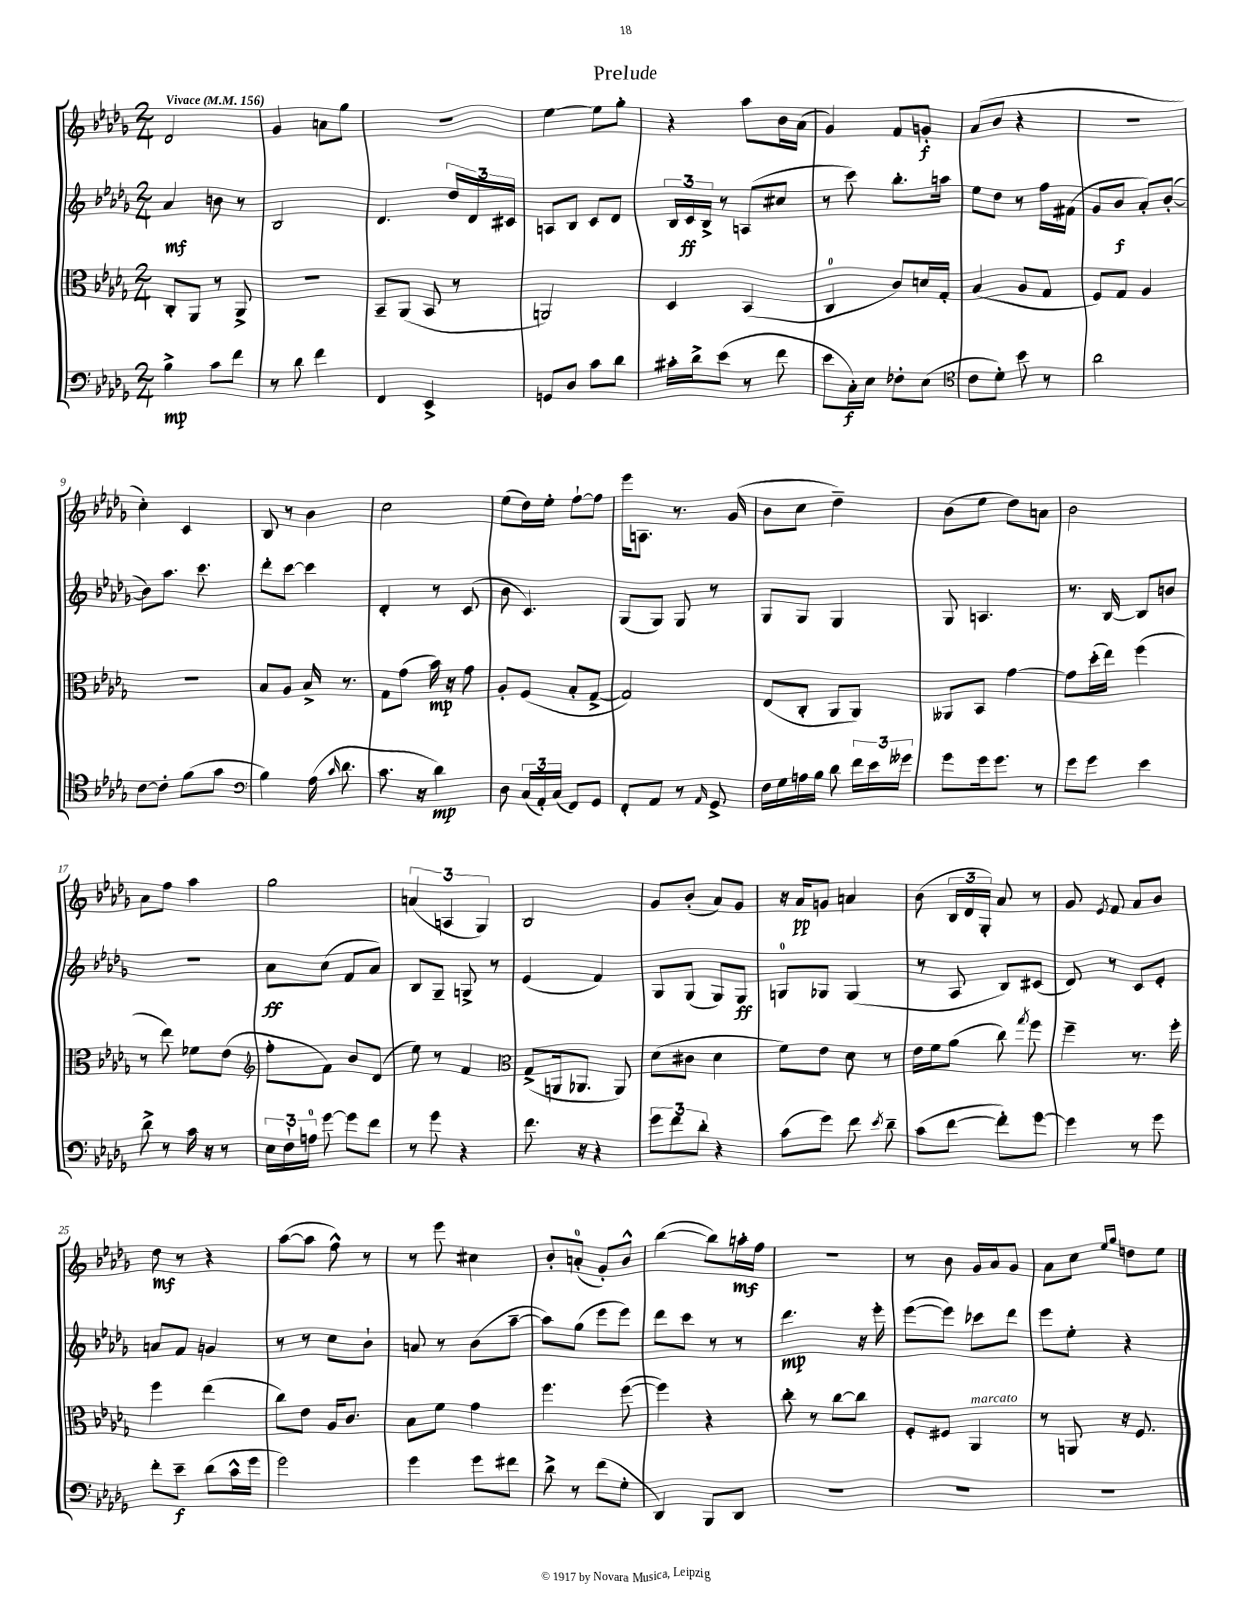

**kern	**kern	**kern	**kern
*staff4	*staff3	*staff2	*staff1
*clefF4	*clefC3	*clefG2	*clefG2
*k[b-e-a-d-g-]	*k[b-e-a-d-g-]	*k[b-e-a-d-g-]	*k[b-e-a-d-g-]
*M2/4	*M2/4	*M2/4	*M2/4
*MM156	*MM156	*MM156	*MM156
4B-^	8C'	4a-	2d-
.	8AA-	.	.
8c	8r	8b	.
8f	8AA-^	8r	.
=	=	=	=
8r	2r	2B-	4g-
8d-	.	.	.
4f	.	.	8a
.	.	.	8gg-
=	=	=	=
4FF	8BB-~	4.d-	2r
.	(8AA-	.	.
4EE-^	8BB-	.	.
.	8r	24dd-	.
.	.	24d-	.
.	.	24c#	.
=	=	=	=
8GG	2AA)	8A	[4ee-
8D-	.	8B-	.
8c	.	8c	8ee-]
8d-	.	8d-	8gg-'
=	=	=	=
16c#'	4D-	24B-	4r
.	.	24c	.
16d-^	.	.	.
.	.	24B-^	.
(8e-	.	8r	.
8r	(4BB-	(8A	8aa-
8f	.	8cc#	16b-
.	.	.	(16a-
=	=	=	=
8e-	4C	8r	4g-)
16C')	.	8ccc)	.
16E-	.	.	.
8F-'	8c)	8.bb-'	8f
(8E-	16d	.	8g'
.	16G-'	16aa	.
=	=	=	=
*clefC4	*	*	*
8c	(4B-	8ee-	(8a-
8d-')	.	8dd-	8b-
8b-	8A-	8r	4r
8r	8G-	16ff	.
.	.	(16f#	.
=	=	=	=
2a-	8F)	8g-	2r
.	8G-	8b-	.
.	4A-	8a-')	.
.	.	([8b-'	.
=	=	=	=
[8c	2r	8b-])	4cc')
8c']	.	8.aa-	.
(8f	.	.	4c
.	.	8.ccc	.
8g-	.	.	.
=	=	=	=
*clefF4	*	*	*
4B-)	8B-	8ddd-'	8B-
.	8A-	[8ccc	8r
(16A-	16B-^	4ccc]	4b-
16qqc	.	.	.
8.d-	8.r	.	.
=	=	=	=
8.c	8G-	4d-'	2cc
.	(8g-	.	.
16r	.	.	.
4d-)	16b-)	8r	.
.	16r	.	.
.	8g-	(8c	.
=	=	=	=
8D-	8A-'	8b-	(8ee-
(24C	(8F	4.c)	16dd-)
24AA-')	.	.	.
.	.	.	16ee-'
(24C	.	.	.
8FF)	8B-'	.	[8ff`
8GG-	[8G-^	.	8ff]
=	=	=	=
8FF'	2G-])	(8G-	16eee-
.	.	.	8.A
8AA-	.	8G-)	.
8r	.	8G-	8.r
16qqAA-	.	.	.
8GG-^	.	8r	.
.	.	.	(16g-
=	=	=	=
16F	(8E-	8G-	8b-
16G-	.	.	.
16A	8C'	8G-	8cc
16B-	.	.	.
8d-	8AA-	4G-	4dd-~)
24f	8AA-)	.	.
24e-	.	.	.
24g--	.	.	.
=	=	=	=
8g-	8AA--	8G-	(8b-
16g-	8BB-	4.A	8ee-
8.g-	.	.	.
.	[4g-	.	8dd-)
8r	.	.	8a
=	=	=	=
8g-	8g-]	8.r	2b-
8g-	(16dd-'	.	.
.	16ee-)	[16B-	.
4e-	(4ff	8B-]	.
.	.	8b	.
=	=	=	=
8d-^	8r	2r	8a-
8r	8ee-)	.	8ff
16c	8f-	.	4aa-
16r	.	.	.
8r	(8e-	.	.
=	=	=	=
*	*clefG2	*	*
24E-	8ff'	8a-	2gg-
24F`	.	.	.
24A	.	.	.
[8g-	8f)	(8cc	.
8g-]	8b-	8f	.
8f	(8d-	8a-)	.
=	=	=	=
8r	8ee-)	8B-	(6a
8g-	8r	8G-~	.
.	.	.	6A
4r	4f	8G^	.
.	.	.	6G-)
.	.	8r	.
=	=	=	=
*	*clefC3	*	*
8.f	(8G-^	(4e-	2B-
.	16AA	.	.
16r	8.AA-	.	.
4r	.	4f)	.
.	8AA-)	.	.
=	=	=	=
12g-	(8d-	8G-	8g-
12f	.	.	.
.	8c#	(8G-	(8b-'
12d-'	.	.	.
4r	4d-	8G-)	8a-)
.	.	8G-	8g-
=	=	=	=
(8c	8f)	8G	16r
.	.	.	16a-
8g-)	8e-	8G-	8g
8f	8d-	(4G-	4a
8qe-	.	.	.
8d-~	8r	.	.
=	=	=	=
(8c	16e-	8r	(8b-
.	16f	.	.
[8f	(8a-	8A-	24B-
.	.	.	24d-
.	.	.	24G-')
8f'])	8cc)	8B-)	8a-
.	8qgg-	.	.
[8g-	8ff	(8c#	8r
=	=	=	=
4g-]	4ff~	8d-)	8g-
.	.	.	8qe-
.	.	8r	8f
8r	8.r	8c	8a-
8g-	.	8e-'	8b-
.	16ff'	.	.
=	=	=	=
8f'	4ff	8a	8dd-
8e-~	.	8f	8r
(8d-	(4ee-	4g	4r
16c^^	.	.	.
16g-	.	.	.
=	=	=	=
2g-)	8cc)	8r	([8aa-
.	8e-	8r	8aa-]
.	16A-	8cc	8ff^^)
.	8.c	.	.
.	.	8b-`	8r
=	=	=	=
4g-	8B-	8a	8r
.	8f	8r	8eee-
8g-	4g-	(8b-	4cc#
8f#	.	[8aa-~	.
=	=	=	=
8d-^	4.ff	8aa-])	8b-'
8r	.	(8gg-	(8a'
(8f	.	8eee-	8g-')
8G-'	([8ff	8eee-)	8b-^^
=	=	=	=
4DD-)	4ff])	8ddd-	([4bb-
.	.	8ccc	.
8BBB-	4r	8r	8bb-])
8DD-	.	8r	16aa'
.	.	.	16ff
=	=	=	=
2r	8cc'	4.ddd-	2r
.	8r	.	.
.	[8cc	.	.
.	8cc]	16r	.
.	.	16eee-'	.
=	=	=	=
2r	8F'	([8eee-	8r
.	8F#	8eee-])	8b-
.	4AA-	8ccc-	16g-
.	.	.	16a-
.	.	8ddd-	8g-
=	=	=	=
2r	8r	8eee-	8a-
.	8AA	8ee-'	8cc
.	.	.	16qqee-
.	.	.	16qqgg-
.	16r	4r	8dd
.	8.F	.	.
.	.	.	8ee-
==	==	==	==
*-	*-	*-	*-
